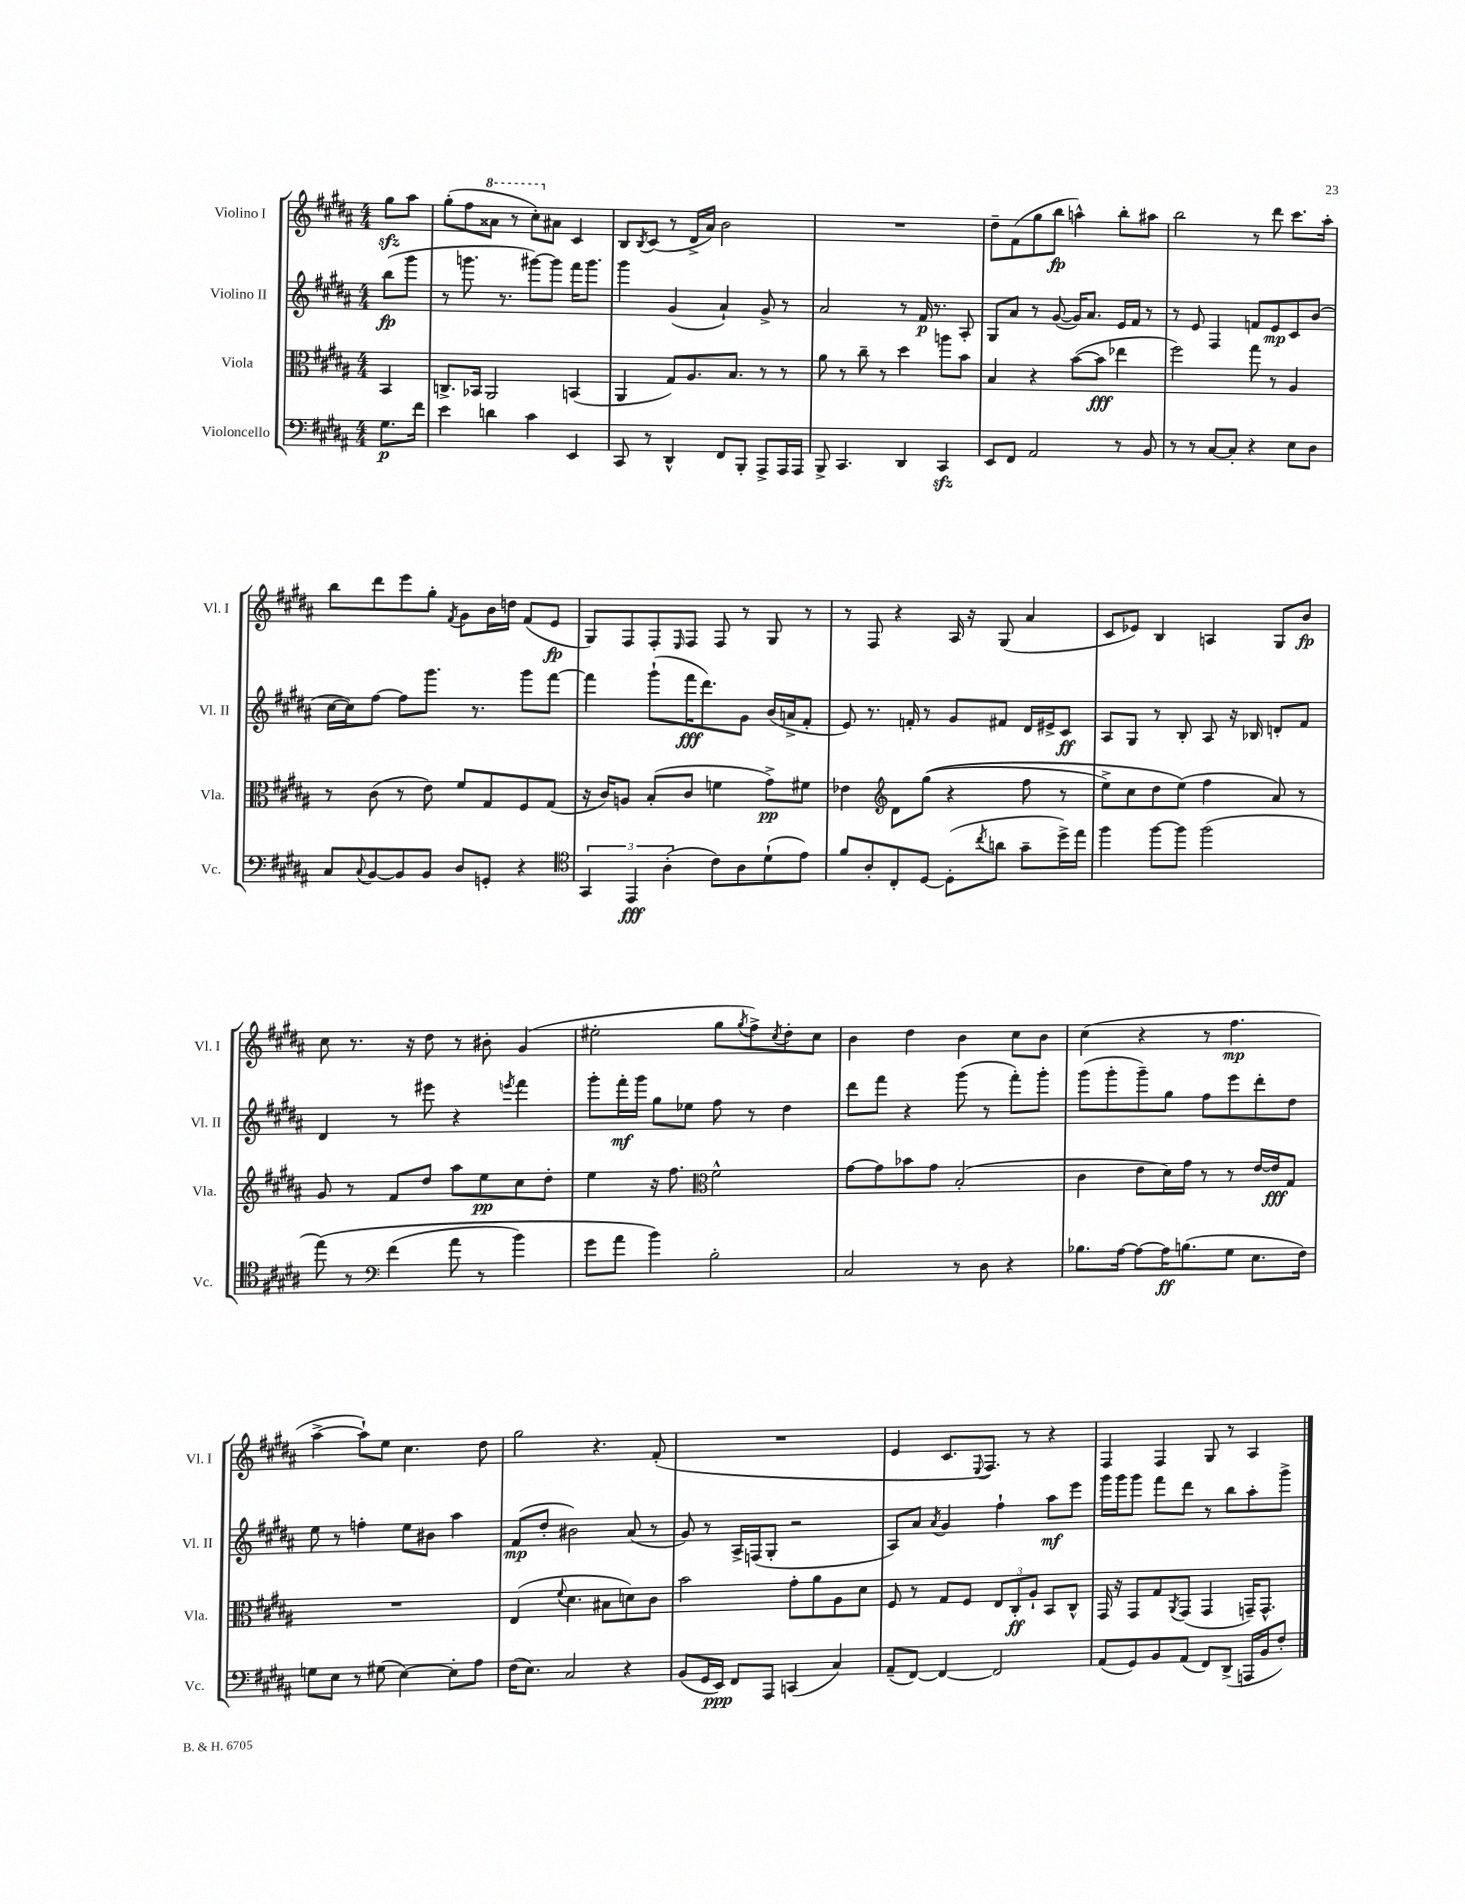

**kern	**kern	**kern	**kern
*staff4	*staff3	*staff2	*staff1
*clefF4	*clefC3	*clefG2	*clefG2
*k[f#c#g#d#a#]	*k[f#c#g#d#a#]	*k[f#c#g#d#a#]	*k[f#c#g#d#a#]
*M4/4	*M4/4	*M4/4	*M4/4
8.G#	4BB	(8bb	8gg#
.	.	8ggg#	8aa#
16f#	.	.	.
=	=	=	=
4e	8.C^	8r	(8gg#'
.	.	8.ggg	8ff#
.	16BB-	.	.
4d	2AA#	.	8aa##
.	.	8.r	.
.	.	.	8r
4c#	.	[8ggg#)	8ccc#')
.	.	8ggg#]	8a#
4EE	(4BB	16fff#	4c#
.	.	8.ggg#	.
=	=	=	=
8CC#	4AA#	4ggg#	8B
.	.	.	8qB
8r	.	.	(8c#
4DD#^^	8G#)	(4g#	8r
.	8.A#	.	16d#^
.	.	.	16a#)
8FF#	.	4a#`)	2b
.	8.B	.	.
8BBB'	.	.	.
8AAA#^	8r	8g#^	.
16AAA#	8r	8r	.
16AAA#	.	.	.
=	=	=	=
8BBB^	8a#	2a#	1r
4.CC#	8r	.	.
.	8cc#~	.	.
.	8r	.	.
4DD#	4dd#	8r	.
.	.	16f#	.
.	.	8.r	.
4CC#	8aa	.	.
.	8b	8A#'	.
=	=	=	=
8EE	4B	8G#	8dd#~
8FF#	.	8a#	(8f#
2AA#	4r	8r	8gg#
.	.	([8g#	8bb
.	([8b	16g#])	4aa^^)
.	.	8.a#	.
.	8b]	.	.
8r	4ee-	16e	8bb'
.	.	16f#	.
8BB	.	8r	8aa#
=	=	=	=
8r	2ff#)	8r	2bb
8r	.	8e	.
[8C#	.	4F#	.
8C#']	.	.	.
4r	8gg#	8f	8r
.	8r	8e	8ddd#
8E	4A#	8c#	8.ccc#
8D#	.	(8b	.
.	.	.	16aa#'
=	=	=	=
8C#	8r	[16cc#	8bb
.	.	16cc#])	.
8qqC#	.	.	.
[8BB	(8c#	[8ff#	8ddd#
8BB]	8r	8ff#]	8eee
8BB	8e)	8.ggg#	8gg#'
.	.	.	8qf#
8D#	8f#	.	8g#
.	.	8.r	.
8GG'	8G#	.	16b
.	.	.	16dd
4r	8F#	8ggg#	(8f#
.	(8G#	[8fff#	8e
=	=	=	=
*clefC4	*	*	*
6GG#	16r	4fff#]	8G#)
.	16c#)	.	.
.	8A	.	8F#
6EE	.	.	.
.	(8B'	(8ggg#`	8F#'
(6A#'	.	.	.
.	.	.	16qqE
.	8c#	16fff#	8F#
.	.	8.ddd#)	.
8c#)	4f	.	8F#
8A#	.	8g#	8r
(8d#`	8g#^)	(16b	8G#
.	.	16a^	.
8e)	8f#	8f#'	8r
=	=	=	=
8f#	4e-	8e)	8r
8A#'	.	8.r	8F#
*	*clefG2	*	*
8C#'	8d#	.	4r
.	.	16f'	.
[8D#	&((8gg#	8r	.
(8D#']	4r	8g#	16A#
.	.	.	16r
8qcc#	.	.	.
8a	.	8f#	(8G#
8g#~	8ff#	16d#	4a#
.	.	16e#^	.
16dd#^)	8r	8c#	.
16ee	.	.	.
=	=	=	=
4ff#	8ee^)	8A#	8c#
.	8cc#	8G#	8e-)
[8ff#	8dd#	8r	4B
8ff#]	(8ee&)	8B'	.
(2ff#	4ff#	8A#	4A
.	.	16r	.
.	.	16B-	.
.	8a#)	8d'	8G#
.	8r	8f#	8b
=	=	=	=
&(8ee)	8g#	4d#	8cc#
8r	8r	.	8.r
*clefF4	*	*	*
(4f#	8f#	8r	.
.	.	.	16r
.	8dd#	8eee#	8dd#
8a#	8aa#	4r	8r
8r	8ee	.	8b#'
.	.	8qeee	.
4b)	8cc#	4fff#	(4g#
.	8dd#'	.	.
=	=	=	=
8g#	4ee	8ggg#'	2ee#'
8a#	.	16fff#'	.
.	.	16ggg#	.
4b&)	16r	8gg#	.
.	8.ff#	.	.
.	.	8ee-	.
*	*clefC3	*	*
2B'	2f#^^	8ff#	8gg#
.	.	.	8qgg#
.	.	8r	8ff#^)
.	.	.	8qcc#
.	.	4dd#	8dd#'
.	.	.	8cc#
=	=	=	=
2C#	[8g#	8ddd#	4b
.	8g#]	8fff#	.
.	8b-	4r	4dd#
.	8g#	.	.
8r	(2B'	(8ggg#	4b
8D#	.	8r	.
4r	.	8fff#')	8cc#
.	.	8ggg#'	8b
=	=	=	=
8.B-	4c#	(8ggg#	(4cc#
.	.	8ggg#'	.
[16A#	.	.	.
8A#_	8e	8ggg#~)	4r
16A#]	16d#)	8gg#	.
(8.B	16g#	.	.
.	8r	8ff#	8r
8G#	8r	8eee	4.ff#
8.E	[16e	8ddd#'	.
.	16e]	.	.
.	8G#	8dd#	.
16F#)	.	.	.
=	=	=	=
8G	1r	8ee	[4aa#^
8E	.	8r	.
8r	.	4ff'	8aa#`])
(8G#	.	.	8ee
[4E)	.	8ee	4.cc#
.	.	8b#	.
8E']	.	4aa#	.
8A#	.	.	8dd#
=	=	=	=
(16F#	(4E	(8f#	2gg#
8.E)	.	.	.
.	.	8dd#'	.
.	8qqf#	.	.
2C#	4.d#	2b#)	.
.	.	.	4.r
.	8B#	.	.
4r	8d)	(8a#	.
.	8c#	8r	(8f#'
=	=	=	=
(8BB	2b	8g#)	1r
16GG#	.	8r	.
16EE)	.	.	.
8FF#	.	16A#^	.
.	.	(16F	.
8AAA#	.	8G#'	.
(4CC	8g#'	2r	.
.	8a#	.	.
4C#)	8A#	.	.
.	8d#	.	.
=	=	=	=
(8AA#~	8F#	8A#)	4e
[8FF#)	8r	8a#	.
.	.	8qa#	.
4FF#_	8G#	4g#	8.c#
.	8F#	.	.
.	.	.	8qqE
.	.	.	8.F#)
2FF#]	12E	4ff#`	.
.	12C#'	.	.
.	.	.	8r
.	12A#`	.	.
.	8BB	8aa#	4r
.	8C#^^	8eee	.
=	=	=	=
(8AA#	16GG#	16ggg#	4F#
.	16r	16ggg#	.
8GG#)	8GG#	8ggg#	.
8BB	8G#	8fff#	4F#
.	8qAA#	.	.
(8AA#	(8GG#	8ddd#	.
8FF#)	4GG#	8r	8G#
(8DD#^	.	8bb	8r
16AAA	16GG~)	8aa#'	4A#
16BB	8.GG^^	.	.
8F#')	.	8ggg#^	.
==	==	==	==
*-	*-	*-	*-
